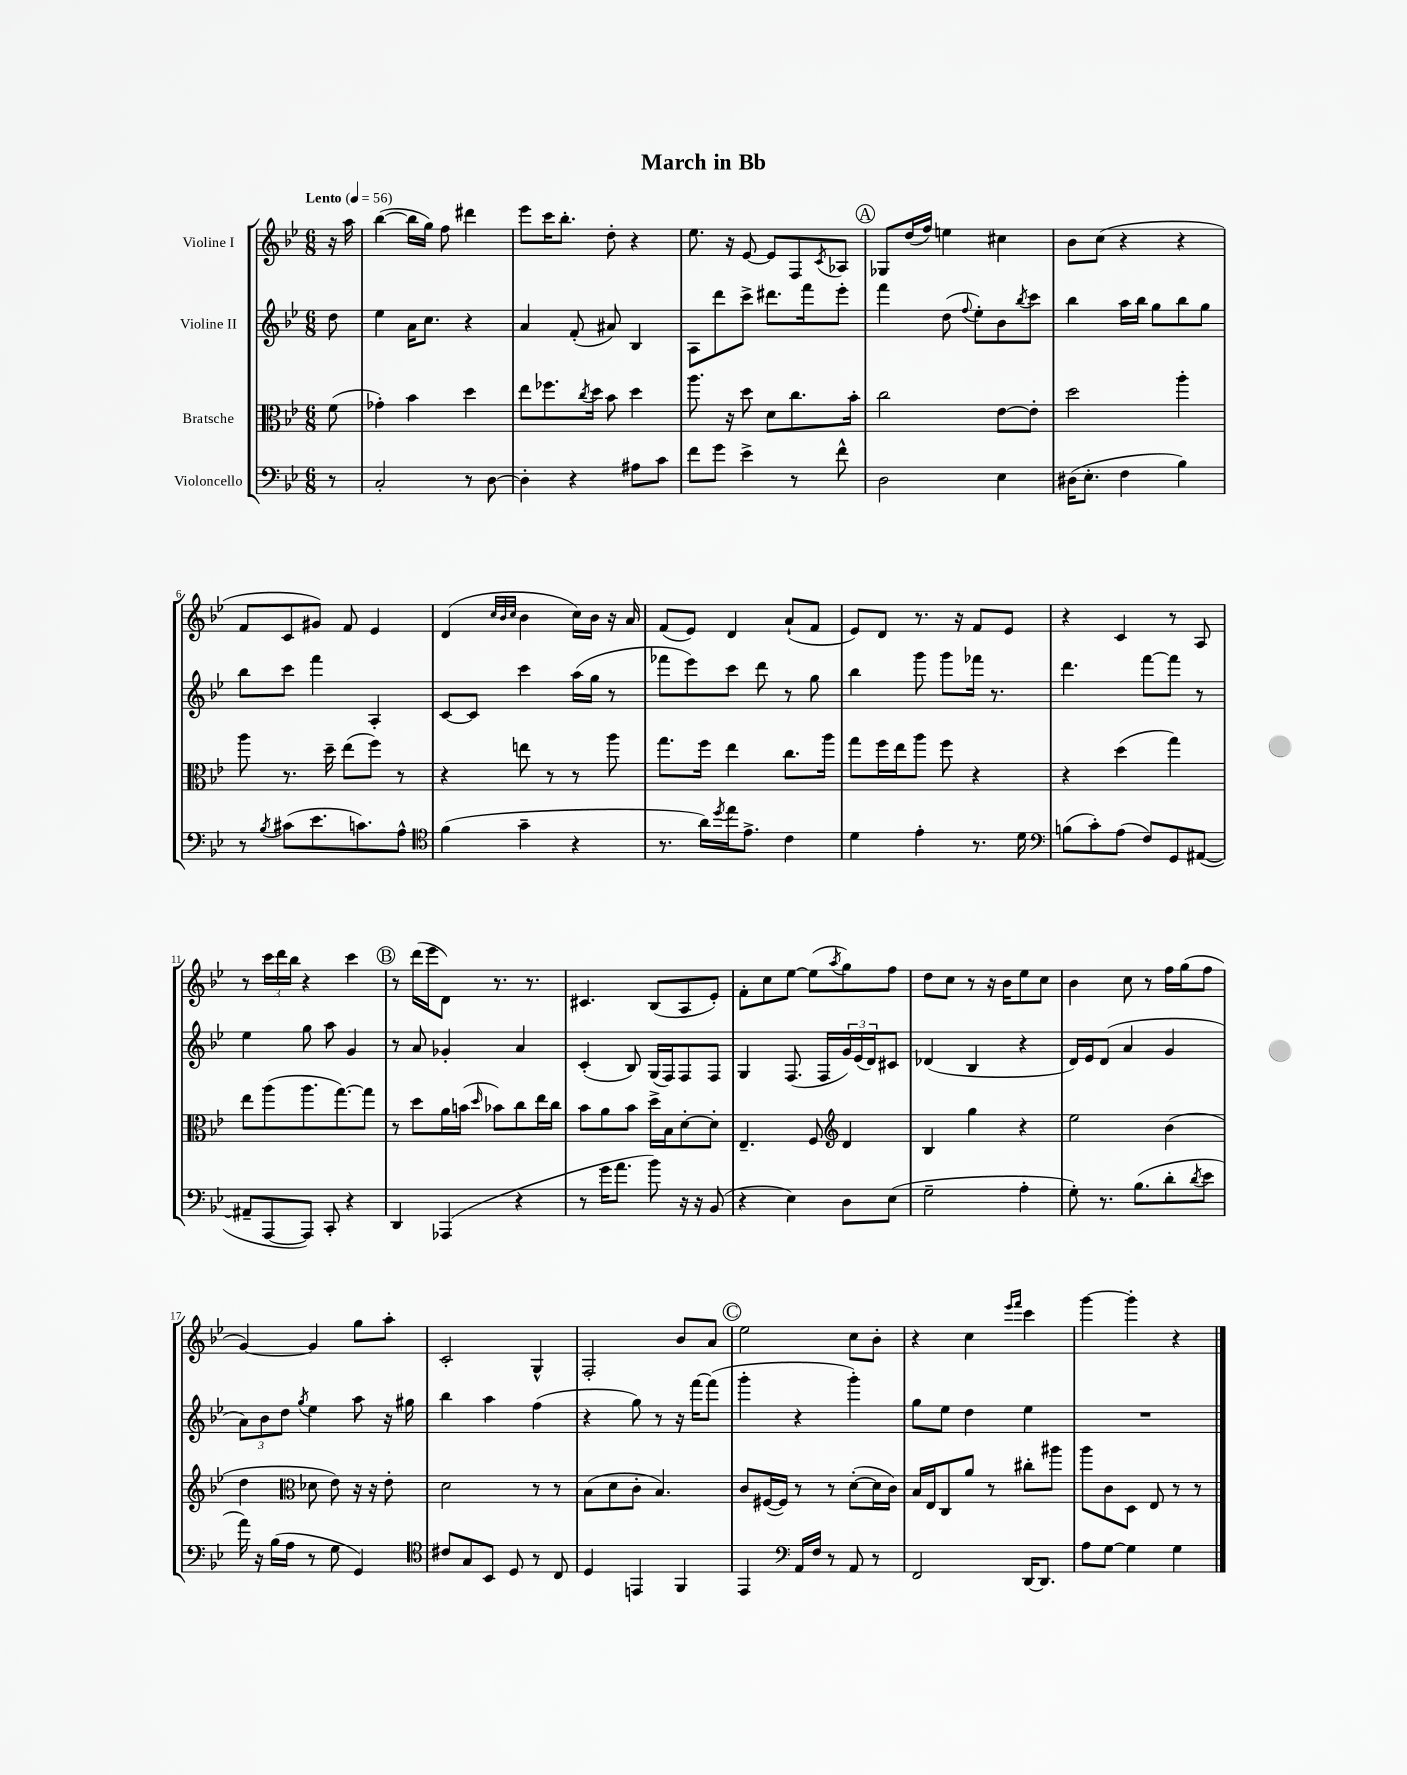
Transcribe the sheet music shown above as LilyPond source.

\header { title = "March in Bb" }
<<
\new StaffGroup <<
\new Staff = "s0" \with { instrumentName = "Violine I" } {
    \clef treble \key bes \major \numericTimeSignature \time 6/8 \partial 8 \tempo "Lento" 4 = 56
    r16 a''16 |
    bes''4~( bes''16 g''16) f''8 dis'''4 |
    ees'''8 c'''16 bes''8.-. d''8-. r4 |
    ees''8. r16 ees'8~ ees'8 f8 \acciaccatura { c'8 } aes8 |
    \mark \markup { \circle "A" } ges8 d''16( f''16) e''4 cis''4 |
    bes'8 c''8( r4 r4 |
    f'8 c'8 gis'8) f'8 ees'4 |
    d'4( \grace { c''32 bes'32 c''32 } bes'4 c''16) bes'16 r16 a'16 |
    f'8( ees'8) d'4 a'8-!( f'8 |
    ees'8) d'8 r8. r16 f'8 ees'8 |
    r4 c'4 r8 a8 |
    r8 \tuplet 3/2 { c'''16 d'''16 bes''16 } r4 c'''4 |
    \mark \markup { \circle "B" } r8 d'''16( ees'''16 d'8) r8. r8. |
    cis'4. bes8( a8 ees'8-.) |
    f'8-. c''8 ees''8~ ees''8( \acciaccatura { a''8 } g''8) f''8 |
    d''8 c''8 r8 r16 bes'16 ees''8 c''8 |
    bes'4 c''8 r8 f''16 g''16( f''8 |
    g'4~) g'4 g''8 a''8-. |
    c'2-. g4-^ |
    f2-. bes'8 a'8 |
    \mark \markup { \circle "C" } ees''2 c''8 bes'8-. |
    r4 c''4 \grace { ees'''16 f'''16 } c'''4 |
    g'''4~ g'''4-. r4 \bar "|." |
}
\new Staff = "s1" \with { instrumentName = "Violine II" } {
    \clef treble \key bes \major \numericTimeSignature \time 6/8 \partial 8
    d''8 |
    ees''4 a'16 c''8. r4 |
    a'4 f'8-.( ais'8) bes4 |
    a8 d'''8 c'''8-> dis'''8. f'''16 ees'''8-. |
    \mark \markup { \circle "A" } f'''4 d''8( \appoggiatura { f''8 } ees''8-.) bes'8 \acciaccatura { bes''8 } c'''8 |
    bes''4 a''16 bes''16 g''8 bes''8 g''8 |
    bes''8 c'''8 f'''4 a4-. |
    c'8~ c'8 c'''4 a''16( g''16 r8 |
    fes'''8 ees'''8) c'''8 d'''8 r8 g''8 |
    bes''4 g'''8 g'''8 fes'''16 r8. |
    d'''4. f'''8~ f'''8 r8 |
    ees''4 g''8 a''8 g'4 |
    \mark \markup { \circle "B" } r8 a'8 ges'4-. a'4 |
    c'4-.( bes8) g16( f16) f8 f8 |
    g4 f8.( f16 \tuplet 3/2 { g'16) ees'16( d'16) } cis'8 |
    des'4( bes4 r4 |
    d'16) ees'16 d'8( a'4 g'4 |
    \tuplet 3/2 { a'8) bes'8 d''8 } \acciaccatura { g''8 } ees''4 a''8 r16 gis''16 |
    bes''4 a''4 f''4( |
    r4 g''8) r8 r16 f'''16~ f'''8( |
    \mark \markup { \circle "C" } g'''4-. r4 g'''4-.) |
    g''8 ees''8 d''4 ees''4 |
    R2. \bar "|." |
}
\new Staff = "s2" \with { instrumentName = "Bratsche" } {
    \clef alto \key bes \major \numericTimeSignature \time 6/8 \partial 8
    f'8( |
    ges'4-.) bes'4 d''4 |
    ees''8 fes''8. \acciaccatura { c''8 } d''16 bes'8 d''4 |
    a''8. r16 d''8 d'8 c''8. bes'16-. |
    \mark \markup { \circle "A" } c''2 ees'8~ ees'8-. |
    d''2 a''4-. |
    a''8 r8. d''16-- ees''8( f''8) r8 |
    r4 e''8 r8 r8 a''8 |
    g''8. f''16 ees''4 c''8. a''16 |
    g''8 f''16 ees''16 a''8 f''8 r4 |
    r4 d''4( g''4) |
    ees''8 a''8( a''8. g''8.~) g''8 |
    \mark \markup { \circle "B" } r8 d''8 a'16 b'16( \grace { d''16 } bes'8) c''8 ees''16 c''16 |
    bes'8 a'8 bes'8 d''16-> bes16 d'8~-. d'8-. |
    ees4.-- f8 \clef treble d'4 |
    bes4 g''4 r4 |
    ees''2 bes'4( |
    d''4 \clef alto des'8 ees'8) r16 r16 ees'8-. |
    d'2 r8 r8 |
    bes8( d'8 c'8-. bes4.) |
    \mark \markup { \circle "C" } c'8 fis16~( fis16) r8 r8 d'8~-.( d'16 c'16) |
    bes16 ees16 c8 a'8 r8 cis''8-. ais''8 |
    a''8 c'8 d8 ees8 r8 r8 \bar "|." |
}
\new Staff = "s3" \with { instrumentName = "Violoncello" } {
    \clef bass \key bes \major \numericTimeSignature \time 6/8 \partial 8
    r8 |
    c2-. r8 d8~ |
    d4-. r4 ais8 c'8 |
    f'8 g'8 ees'4-> r8 f'8-^ |
    \mark \markup { \circle "A" } d2 ees4 |
    dis16( ees8.-. f4 bes4) |
    r8 \acciaccatura { bes8 } cis'8( ees'8. c'8.) a8-^ |
    \clef tenor f'4( g'4-- r4 |
    r8. a'16) \acciaccatura { d''8 } ees''16 ees'8.-> c'4 |
    d'4 ees'4-. r8. d'16 |
    \clef bass b8( c'8-.) a8( f8) g,8 ais,8~( |
    ais,8-- a,,8~ a,,8) c,8-. r4 |
    \mark \markup { \circle "B" } d,4 aes,,4( r4 |
    r8 g'16 a'8. bes'8) r16 r16 bes,8( |
    r4 ees4) d8 ees8( |
    g2-- a4-. |
    g8-.) r8. bes8.( d'8-. \acciaccatura { d'8 } ees'8 |
    a'16) r16 bes16( a16 r8 g8 g,4) |
    \clef tenor cis'8 g8 bes,8 d8 r8 c8 |
    d4 e,4 f,4 |
    \mark \markup { \circle "C" } ees,4 \clef bass a,16 f16 r8 a,8 r8 |
    f,2 d,16~ d,8. |
    a8 g8~ g4 g4 \bar "|." |
}
>>
>>
